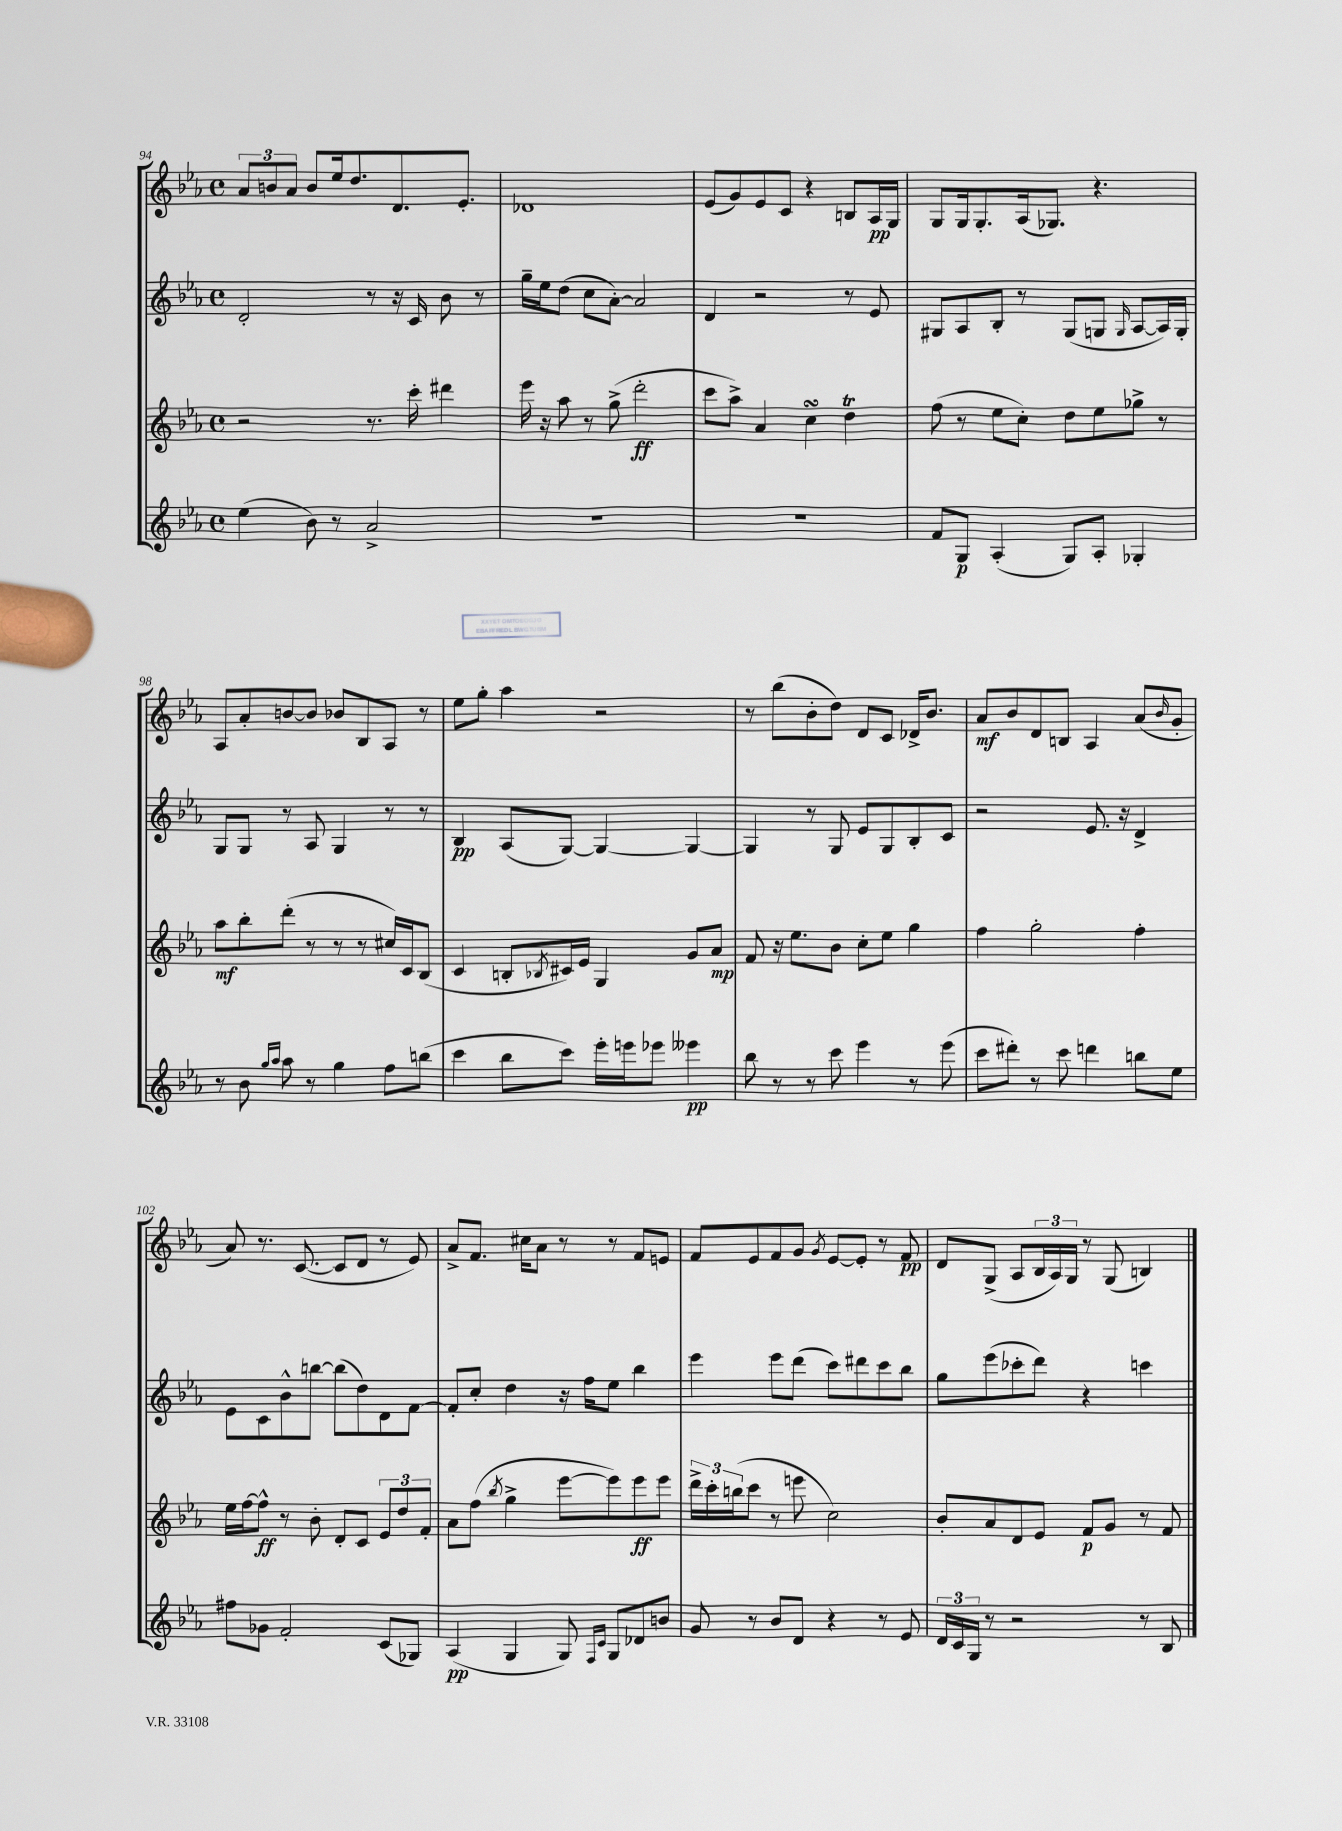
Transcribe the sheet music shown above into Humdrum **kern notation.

**kern	**kern	**kern	**kern
*staff4	*staff3	*staff2	*staff1
*clefG2	*clefG2	*clefG2	*clefG2
*k[b-e-a-]	*k[b-e-a-]	*k[b-e-a-]	*k[b-e-a-]
*M4/4	*M4/4	*M4/4	*M4/4
*met(c)	*met(c)	*met(c)	*met(c)
(4ee-\	2r	2d'/	12a-/L
.	.	.	12b/
.	.	.	12a-/J
8b-\)	.	.	8b/L
8r	.	.	16ee-/k
.	.	.	8.dd/
2a-^/	8.r	8r	.
.	.	16r	8.d/
.	16ccc'\	16c/	.
.	4ddd#\	8b-\	.
.	.	.	8.e-'/J
.	.	8r	.
=	=	=	=
1r	16eee-\	16gg~\LL	1d-
.	16r	16ee-\J	.
.	8aa-\	(8dd\J	.
.	8r	8cc\L	.
.	(8gg^\	[8a-'\J)	.
.	2ddd'\	2a-/]	.
=	=	=	=
1r	8ccc\L	4d/	(8e-/L
.	8aa-^\J)	.	8g/)
.	4a-/	2r	8e-/
.	.	.	8c/J
.	4cc\	.	4r
.	4dd\	8r	8B/L
.	.	8e-/	16A-/L
.	.	.	16G/JJ
=	=	=	=
8f/L	(8ff\	8G#/L	8G/L
8G/J	8r	8A-/	16G/k
.	.	.	8.G'/
(4A-'/	8ee-\L	8B-'/J	.
.	8cc'\J)	8r	(16A-/k
.	.	.	8.G-/J)
8G/L)	8dd\L	(8G#/L	.
8A-'/J	8ee-\	8G/J	4.r
.	.	16qqG/	.
4G-'/	8gg-^\J	[8A-/L	.
.	8r	16A-/]L)	.
.	.	16G'/JJ	.
=	=	=	=
8r	8aa-\L	8G/L	8A-/L
8b-\	8bb-'\	8G/J	8a-'/
16qqgg/LL	.	.	.
16qqaa-/JJ	.	.	.
8aa-\	(8ddd'\J	8r	[8b/
8r	8r	8A-/	8b/]J
4gg\	8r	4G/	8b-/L
.	8r	.	8B-/
8ff\L	16cc#/LL)	8r	8A-/J
.	16c/J	.	.
(8bb\J	(8B-/J	8r	8r
=	=	=	=
4ccc\	4c/	4B-/	8ee-\L
.	.	.	8gg'\J
8bb-\L	8B'/L	(8A-/L	4aa-\
.	8qB-/	.	.
8ccc\J)	16c#/L)	[8G/J)	.
.	16e-/JJ	.	.
16eee-'\LL	4G/	4G/_	2r
16eee\J	.	.	.
8eee-\J	.	.	.
4eee--\	8g/L	4G/_	.
.	8a-/J	.	.
=	=	=	=
8bb-\	8f/	4G/]	8r
8r	16r	.	(8bb-\L
.	8.ee-\L	.	.
8r	.	8r	8b-'\
8ccc\	8b-\J	8G/	8dd\J)
4eee-\	8cc'\L	8e-/L	8d/L
.	8ee-\J	8G/	8c/J
8r	4gg\	8B-'/	16d-^/LK
.	.	.	8.b-/J
(8eee-\	.	8c/J	.
=	=	=	=
8ccc\L	4ff\	2r	8a-/L
8ddd#'\J)	.	.	8b-/
8r	2gg'\	.	8d/
8ccc\	.	.	8B/J
4ddd\	.	8.e-/	4A-/
.	.	16r	.
8bb\L	4ff'\	4d^/	(8a-/L
.	.	.	16qqb-/
8ee-\J	.	.	8g'/J
=	=	=	=
8ff#\L	16ee-\LL	8e-\L	8a-/)
.	[16ff\J	.	.
8g-\J	8ff^^\]J	8c\	8.r
2f'/	8r	8b-^^\	.
.	.	.	([8.c/
.	8b-'\	[8bb\J	.
.	8d'/L	(8bb\]L	8c/]L
.	8c/J	8dd\)	8d/J
(8c/L	12e-/L	8d\	8r
.	12dd/	.	.
8G-/J)	.	[8f\J	8e-/)
.	12f'/J	.	.
=	=	=	=
(4A-/	8a-\L	8f'/]L	8a-^/L
.	(8ff\J	8cc'/J	8.f/J
.	8qbb-/	.	.
4G/	4gg^\	4dd\	.
.	.	.	16cc#\LK
.	.	.	8a-\J
8G/)	[8eee-\L	16r	8r
.	.	16ff\LK	.
16qqF/LL	.	.	.
16qqc/JJ	.	.	.
8G/L	8eee-\])	8ee-\J	8r
8d-/	8eee-\	4bb-\	8f/L
8b/J	8eee-\J	.	8e/J
=	=	=	=
8g/	24ddd^\LL	4eee-\	8f/L
.	24ccc'\	.	.
.	(24bb\J	.	.
8r	8ccc\J	.	8e-/
8b-/L	8r	8eee-\L	8f/
8d/J	8eee\	(8ddd\J	8g/J
.	.	.	8qg/
4r	2cc\)	8ccc\L)	[8e-/L
.	.	8ddd#\	8e-'/]J
8r	.	8ccc\	8r
8e-/	.	8bb-\J	8f/
=	=	=	=
24d/LL	8b-'/L	8gg\L	8d/L
24c/	.	.	.
24G/JJ	.	.	.
8r	8a-/	(8eee-\	(8G^/J
2r	8d/	8ccc-'\	8A-/L
.	8e-/J	8ddd\J)	24B-/L
.	.	.	24A-/)
.	.	.	24G/JJ
.	8f/L	4r	8r
.	8g/J	.	(8G/
8r	8r	4ccc\	4B/)
8B-/	8f/	.	.
==	==	==	==
*-	*-	*-	*-
